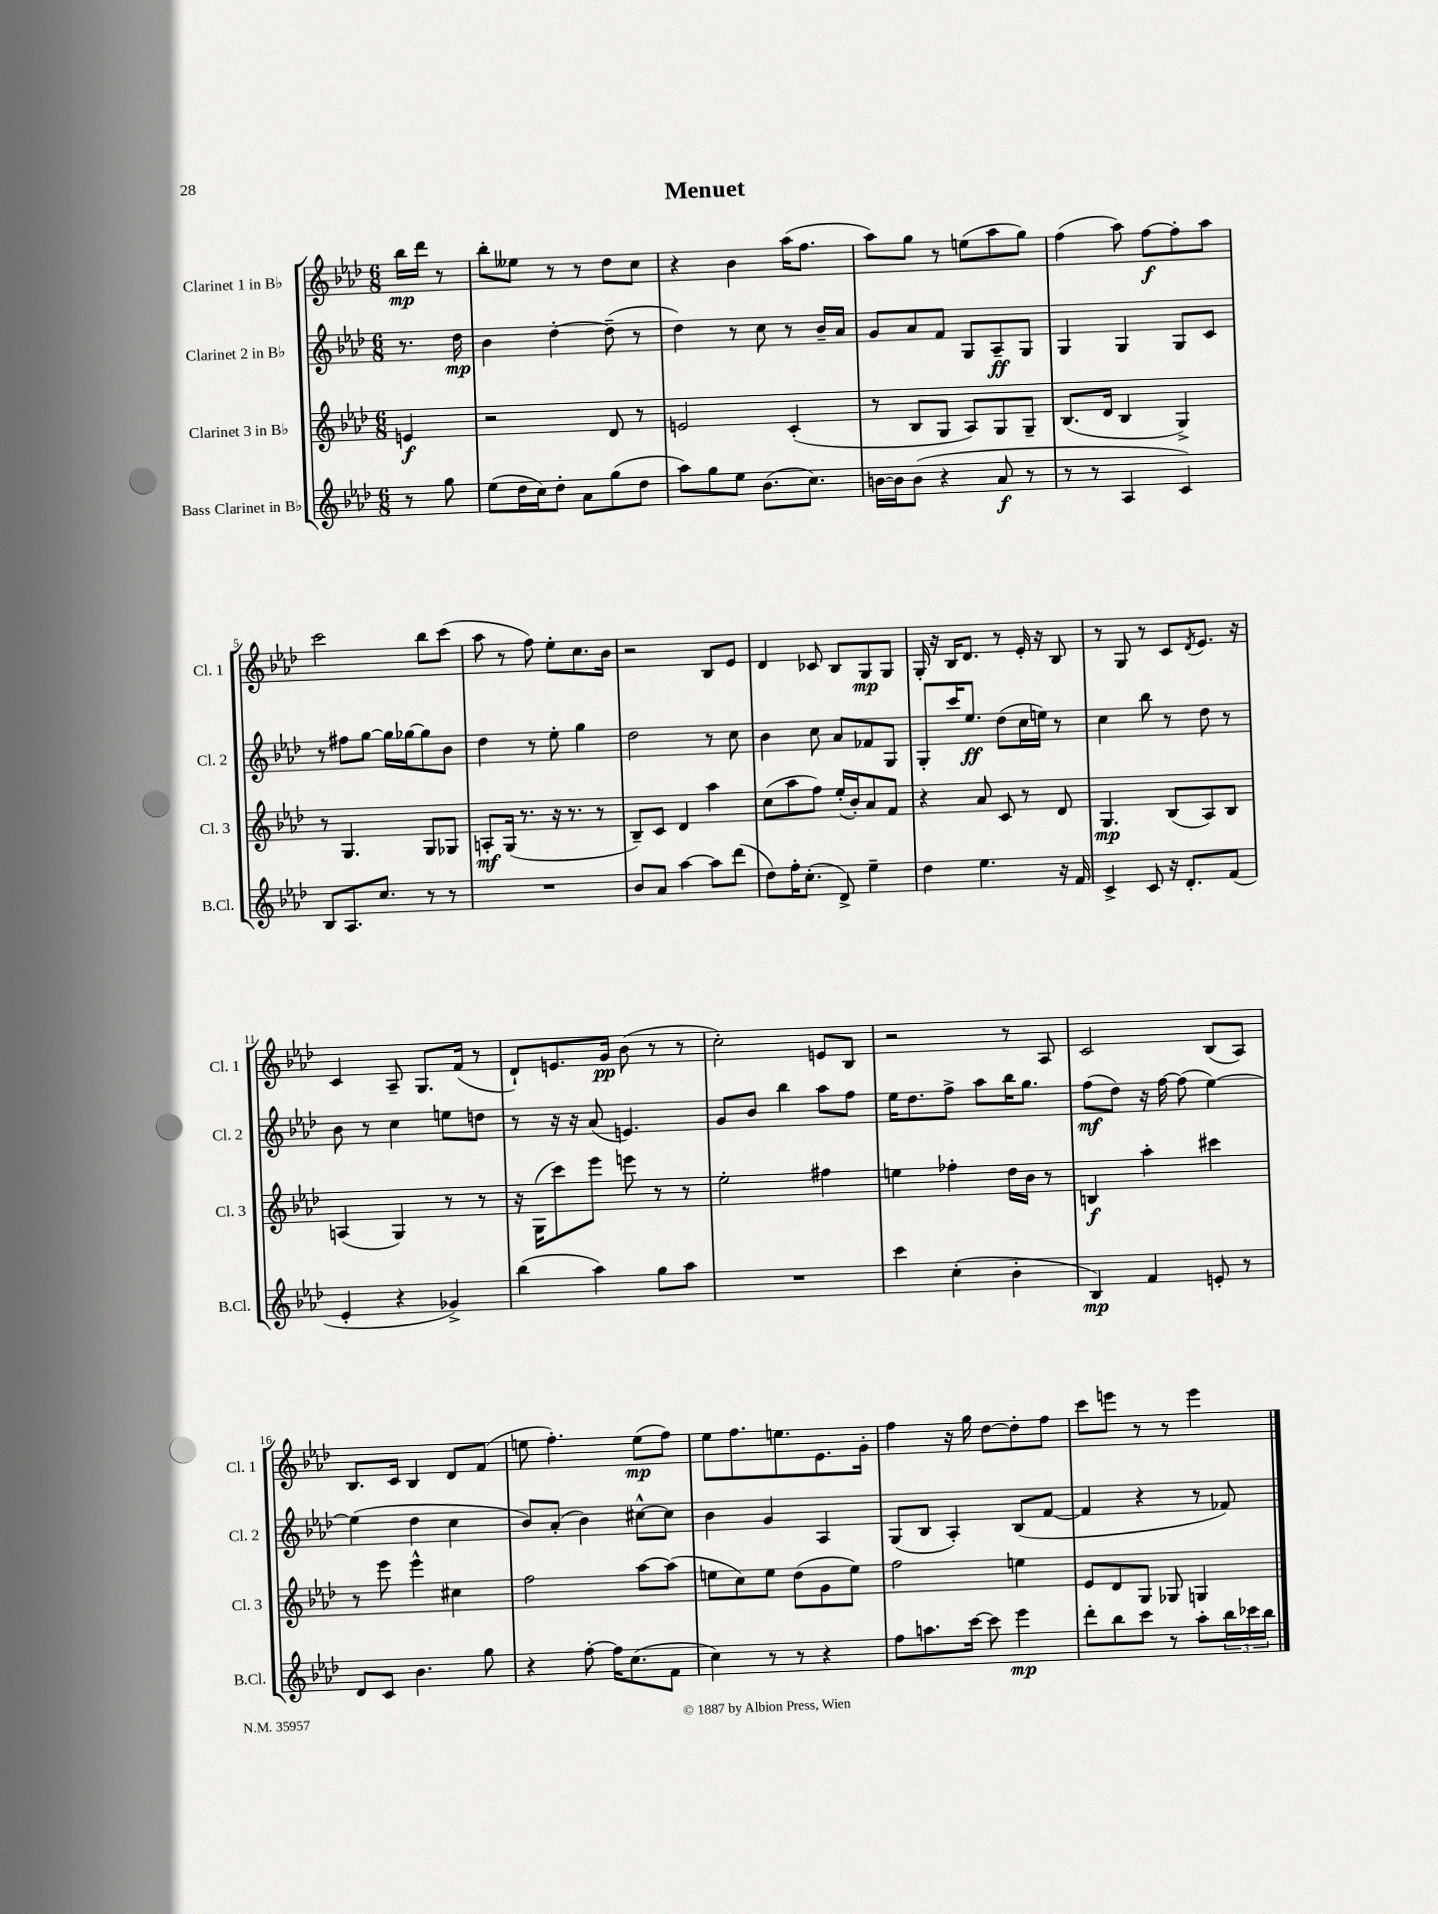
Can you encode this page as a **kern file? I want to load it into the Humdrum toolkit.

**kern	**dynam	**kern	**dynam	**kern	**dynam	**kern	**dynam
*part4	*part4	*part3	*part3	*part2	*part2	*part1	*part1
*staff4	*staff4	*staff3	*staff3	*staff2	*staff2	*staff1	*staff1
*I"Bass Clarinet in B♭	*	*I"Clarinet 3 in B♭	*	*I"Clarinet 2 in B♭	*	*I"Clarinet 1 in B♭	*
*I'B.Cl.	*	*I'Cl. 3	*	*I'Cl. 2	*	*I'Cl. 1	*
*clefG2	*	*clefG2	*	*clefG2	*	*clefG2	*
*k[b-e-a-d-]	*	*k[b-e-a-d-]	*	*k[b-e-a-d-]	*	*k[b-e-a-d-]	*
*M6/8	*	*M6/8	*	*M6/8	*	*M6/8	*
=	=	=	=	=	=	=	=
8r	.	4en/	f	8.r	.	16bb-\LL	mp
.	.	.	.	.	.	16ddd-\JJ	.
8gg\	.	.	.	.	.	8r	.
.	.	.	.	16dd-\	mp	.	.
=1	=1	=1	=1	=1	=1	=1	=1
(8ee-\L	.	2r	.	4b-\	.	8bb-'\L	.
16dd-\L	.	.	.	.	.	8ee--X\J	.
16cc\J)	.	.	.	.	.	.	.
8dd-'\J	.	.	.	[4dd-'\	.	8r	.
8a-\L	.	.	.	.	.	8r	.
(8gg\	.	8d-/	.	(8dd-~\]	.	8dd-\L	.
8dd-\J	.	8r	.	8r	.	8cc\J	.
=2	=2	=2	=2	=2	=2	=2	=2
8aa-\L)	.	2en/	.	4dd-\)	.	4r	.
8gg\	.	.	.	.	.	.	.
8ee-\J	.	.	.	8r	.	4b-\	.
(8.b-\L	.	.	.	8cc\	.	.	.
.	.	(4c'/	.	8r	.	(16aa-\KL	.
8.cc\J)	.	.	.	.	.	8.ff\J	.
.	.	.	.	16b-~/LL	.	.	.
.	.	.	.	16a-/JJ	.	.	.
=3	=3	=3	=3	=3	=3	=3	=3
[16bn\LL	.	8r	.	8g/L	.	8aa-\L)	.
16b\J]	.	.	.	.	.	.	.
(8b\J	.	8B-/L	.	8a-/	.	8gg\J	.
4r	.	8G/J	.	8f/J	.	8r	.
.	.	8A-/L)	.	8G/L	.	(8een\L	.
8a-/	f	8G/	.	8A-~/	ff	8aa-\	.
8r	.	8G~/J	.	8G/J	.	8gg\J)	.
=4	=4	=4	=4	=4	=4	=4	=4
8r	.	(8.B-/L	.	4G/	.	(4ff\	.
8r	.	.	.	.	.	.	.
.	.	16d-/Jk	.	.	.	.	.
4A-/	.	4B-/	.	4G/	.	8aa-\)	.
.	.	.	.	.	.	[8ff\L	f
4c/)	.	4G^/)	.	8G/L	.	8ff'\]	.
.	.	.	.	8c/J	.	8aa-\J	.
!!LO:LB:g=z
=5	=5	=5	=5	=5	=5	=5	=5
8B-/L	.	8r	.	8r	.	2ccc\	.
8.A-/	.	4.G/	.	8ff#X\L	.	.	.
.	.	.	.	[8gg\J	.	.	.
8.cc/J	.	.	.	.	.	.	.
.	.	.	.	16gg\LL]	.	.	.
.	.	.	.	[16gg-X\J	.	.	.
8r	.	8G/L	.	8gg-\]	.	8bb-\L	.
8r	.	8G-X/J	.	8b-\J	.	(8ccc\J	.
=6	=6	=6	=6	=6	=6	=6	=6
2.r	.	8An'/L	mf	4dd-\	.	8aa-\	.
.	.	(16G/Jk	.	.	.	8r	.
.	.	8.r	.	.	.	.	.
.	.	.	.	8r	.	8ff\)	.
.	.	16r	.	8ee-'\	.	8ee-'\L	.
.	.	8.r	.	.	.	.	.
.	.	.	.	4gg\	.	8.cc\	.
.	.	8r	.	.	.	.	.
.	.	.	.	.	.	16b-\Jk	.
=7	=7	=7	=7	=7	=7	=7	=7
8b-/L	.	8B-~/L)	.	2dd-\	.	2r	.
8a-/J	.	8c/J	.	.	.	.	.
[4aa-\	.	4d-/	.	.	.	.	.
8aa-\L]	.	4aa-\	.	8r	.	8B-/L	.
(8ddd-\J	.	.	.	8cc\	.	8e-/J	.
=8	=8	=8	=8	=8	=8	=8	=8
8dd-\L)	.	(8cc\L	.	4b-\	.	4d-/	.
16ff'\K	.	8aa-\	.	.	.	.	.
(8.cc'\J	.	.	.	.	.	.	.
.	.	8ff\J)	.	8cc\	.	8c-X/	.
8d-^/)	.	(16ee-'/LL	.	8a-/L	.	8B-/L	.
.	.	16b-'/J)	.	.	.	.	.
4ee-~\	.	8a-/	.	8f-X/	.	8G/	mp
.	.	8f/J	.	8G/J	.	8G/J	.
=9	=9	=9	=9	=9	=9	=9	=9
4dd-\	.	4r	.	8G'/L	.	16G'/	.
.	.	.	.	.	.	16r	.
.	.	.	.	16ccc/K	.	16B-/KL	.
.	.	.	.	8.ee-/J	ff	8.d-/J	.
4.ee-\	.	8a-/	.	.	.	.	.
.	.	8c/	.	(8dd-\L	.	8r	.
.	.	8r	.	16cc\L	.	16e-'/	.
.	.	.	.	16een\JJ)	.	16r	.
16r	.	8d-/	.	8r	.	8B-/	.
16f/	.	.	.	.	.	.	.
=10	=10	=10	=10	=10	=10	=10	=10
4c^/	.	4.G/	mp	4cc\	.	8r	.
.	.	.	.	.	.	8G/	.
8c/	.	.	.	8bb-\	.	8r	.
16r	.	(8B-/L	.	8r	.	8c/L	.
8.d-'/L	.	.	.	.	.	.	.
.	.	.	.	.	.	8qd-/	.
.	.	8A-/)	.	8dd-\	.	8.e-/J	.
(8f/J	.	8B-/J	.	8r	.	.	.
.	.	.	.	.	.	16r	.
!!LO:LB:g=z
=11	=11	=11	=11	=11	=11	=11	=11
4e-'/	.	(4An/	.	8b-\	.	4c/	.
.	.	.	.	8r	.	.	.
4r	.	4G/)	.	4cc\	.	8A-~/	.
.	.	.	.	.	.	8.G/L	.
4g-X^/)	.	8r	.	8een\L	.	.	.
.	.	.	.	.	.	(16f/Jk	.
.	.	8r	.	8ddn\J	.	8r	.
=12	=12	=12	=12	=12	=12	=12	=12
(4bb-\	.	16r	.	8r	.	8d-`/L)	.
.	.	(16G\KL	.	.	.	.	.
.	.	8ccc\)	.	16r	.	8.en/	.
.	.	.	.	16r	.	.	.
4aa-\)	.	8eee-\J	.	(8a-/	.	.	.
.	.	.	.	.	.	16g/Jk	pp
.	.	8eeen\	.	4.en/)	.	(8b-\	.
8gg\L	.	8r	.	.	.	8r	.
8aa-\J	.	8r	.	.	.	8r	.
=13	=13	=13	=13	=13	=13	=13	=13
2.r	.	2ee-'\	.	8g/L	.	2cc'\)	.
.	.	.	.	8b-/J	.	.	.
.	.	.	.	4bb-\	.	.	.
.	.	4ff#X\	.	8aa-\L	.	8en/L	.
.	.	.	.	8ff\J	.	8B-/J	.
=14	=14	=14	=14	=14	=14	=14	=14
4ccc\	.	4een\	.	16ee-\KL	.	2r	.
.	.	.	.	8.dd-\	.	.	.
(4cc'\	.	4ff-X'\	.	8ff^\J	.	.	.
.	.	.	.	8aa-\L	.	.	.
4b-'\	.	16dd-\LL	.	16bb-\K	.	8r	.
.	.	16b-\JJ	.	8.gg\J	.	.	.
.	.	8r	.	.	.	8A-/	.
=15	=15	=15	=15	=15	=15	=15	=15
4B-/)	mp	4Bn/	f	(8ff\L	mf	2c/	.
.	.	.	.	8dd-\J)	.	.	.
4f/	.	4aa-'\	.	16r	.	.	.
.	.	.	.	[16ff\	.	.	.
.	.	.	.	(8ff\]	.	.	.
8en'/	.	4ccc#X\	.	[4ee-\)	.	(8B-/L	.
8r	.	.	.	.	.	8A-/J)	.
!!LO:LB:g=z
=16	=16	=16	=16	=16	=16	=16	=16
8d-/L	.	8r	.	(4ee-\]	.	8.B-/L	.
8c/J	.	8eee-\	.	.	.	.	.
.	.	.	.	.	.	16c/Jk	.
4.b-\	.	4eee-^^\	.	4dd-\	.	4B-/	.
.	.	4cc#X\	.	4cc\	.	8d-/L	.
8gg\	.	.	.	.	.	(8f/J	.
=17	=17	=17	=17	=17	=17	=17	=17
4r	.	2ff\	.	8b-/L)	.	8een\	.
.	.	.	.	(8a-'/J	.	4.ff'\)	.
[8ff'\	.	.	.	4b-\)	.	.	.
16ff\KL]	.	.	.	.	.	.	.
(8.cc\	.	.	.	.	.	.	.
.	.	[8aa-\L	.	[8cc#X^^\L	.	(8ee\L	mp
8f\J	.	(8aa-\J]	.	8cc#\J]	.	8ff\J)	.
=18	=18	=18	=18	=18	=18	=18	=18
4cc\)	.	8een\L	.	4b-\	.	8ee-\L	.
.	.	8cc\)	.	.	.	8.ff\	.
8r	.	8ee\J	.	4g/	.	.	.
.	.	.	.	.	.	8.een\	.
8r	.	(8dd-\L	.	.	.	.	.
4r	.	8g\	.	4A-/	.	8.e-\	.
.	.	8ee\J)	.	.	.	.	.
.	.	.	.	.	.	16g'\Jk	.
=19	=19	=19	=19	=19	=19	=19	=19
8ff\L	.	2ff\	.	(8G/L	.	4ff\	.
8.aan\	.	.	.	8B-/J	.	.	.
.	.	.	.	4A-'/)	.	16r	.
[16ccc\Jk	.	.	.	.	.	16gg\	.
8ccc\]	.	.	.	.	.	[8dd-\L	.
4eee-\	mp	4een\	.	(8B-/L	.	8dd-'\]	.
.	.	.	.	[8f/J	.	8ff\J	.
=20	=20	=20	=20	=20	=20	=20	=20
8ddd-'\L	.	8e-/L	.	4f/]	.	8ccc\L	.
8bb-\	.	8d-/	.	.	.	8eeen\J	.
8ccc\J	.	8G/J	.	4r	.	8r	.
8r	.	8G-X/	.	.	.	8r	.
8aa-'\L	.	4Gn/	.	8r	.	4eee\	.
24bb-\L	.	.	.	8f-X/)	.	.	.
24ccc-X\	.	.	.	.	.	.	.
24bb-\JJ	.	.	.	.	.	.	.
==	==	==	==	==	==	==	==
*-	*-	*-	*-	*-	*-	*-	*-
